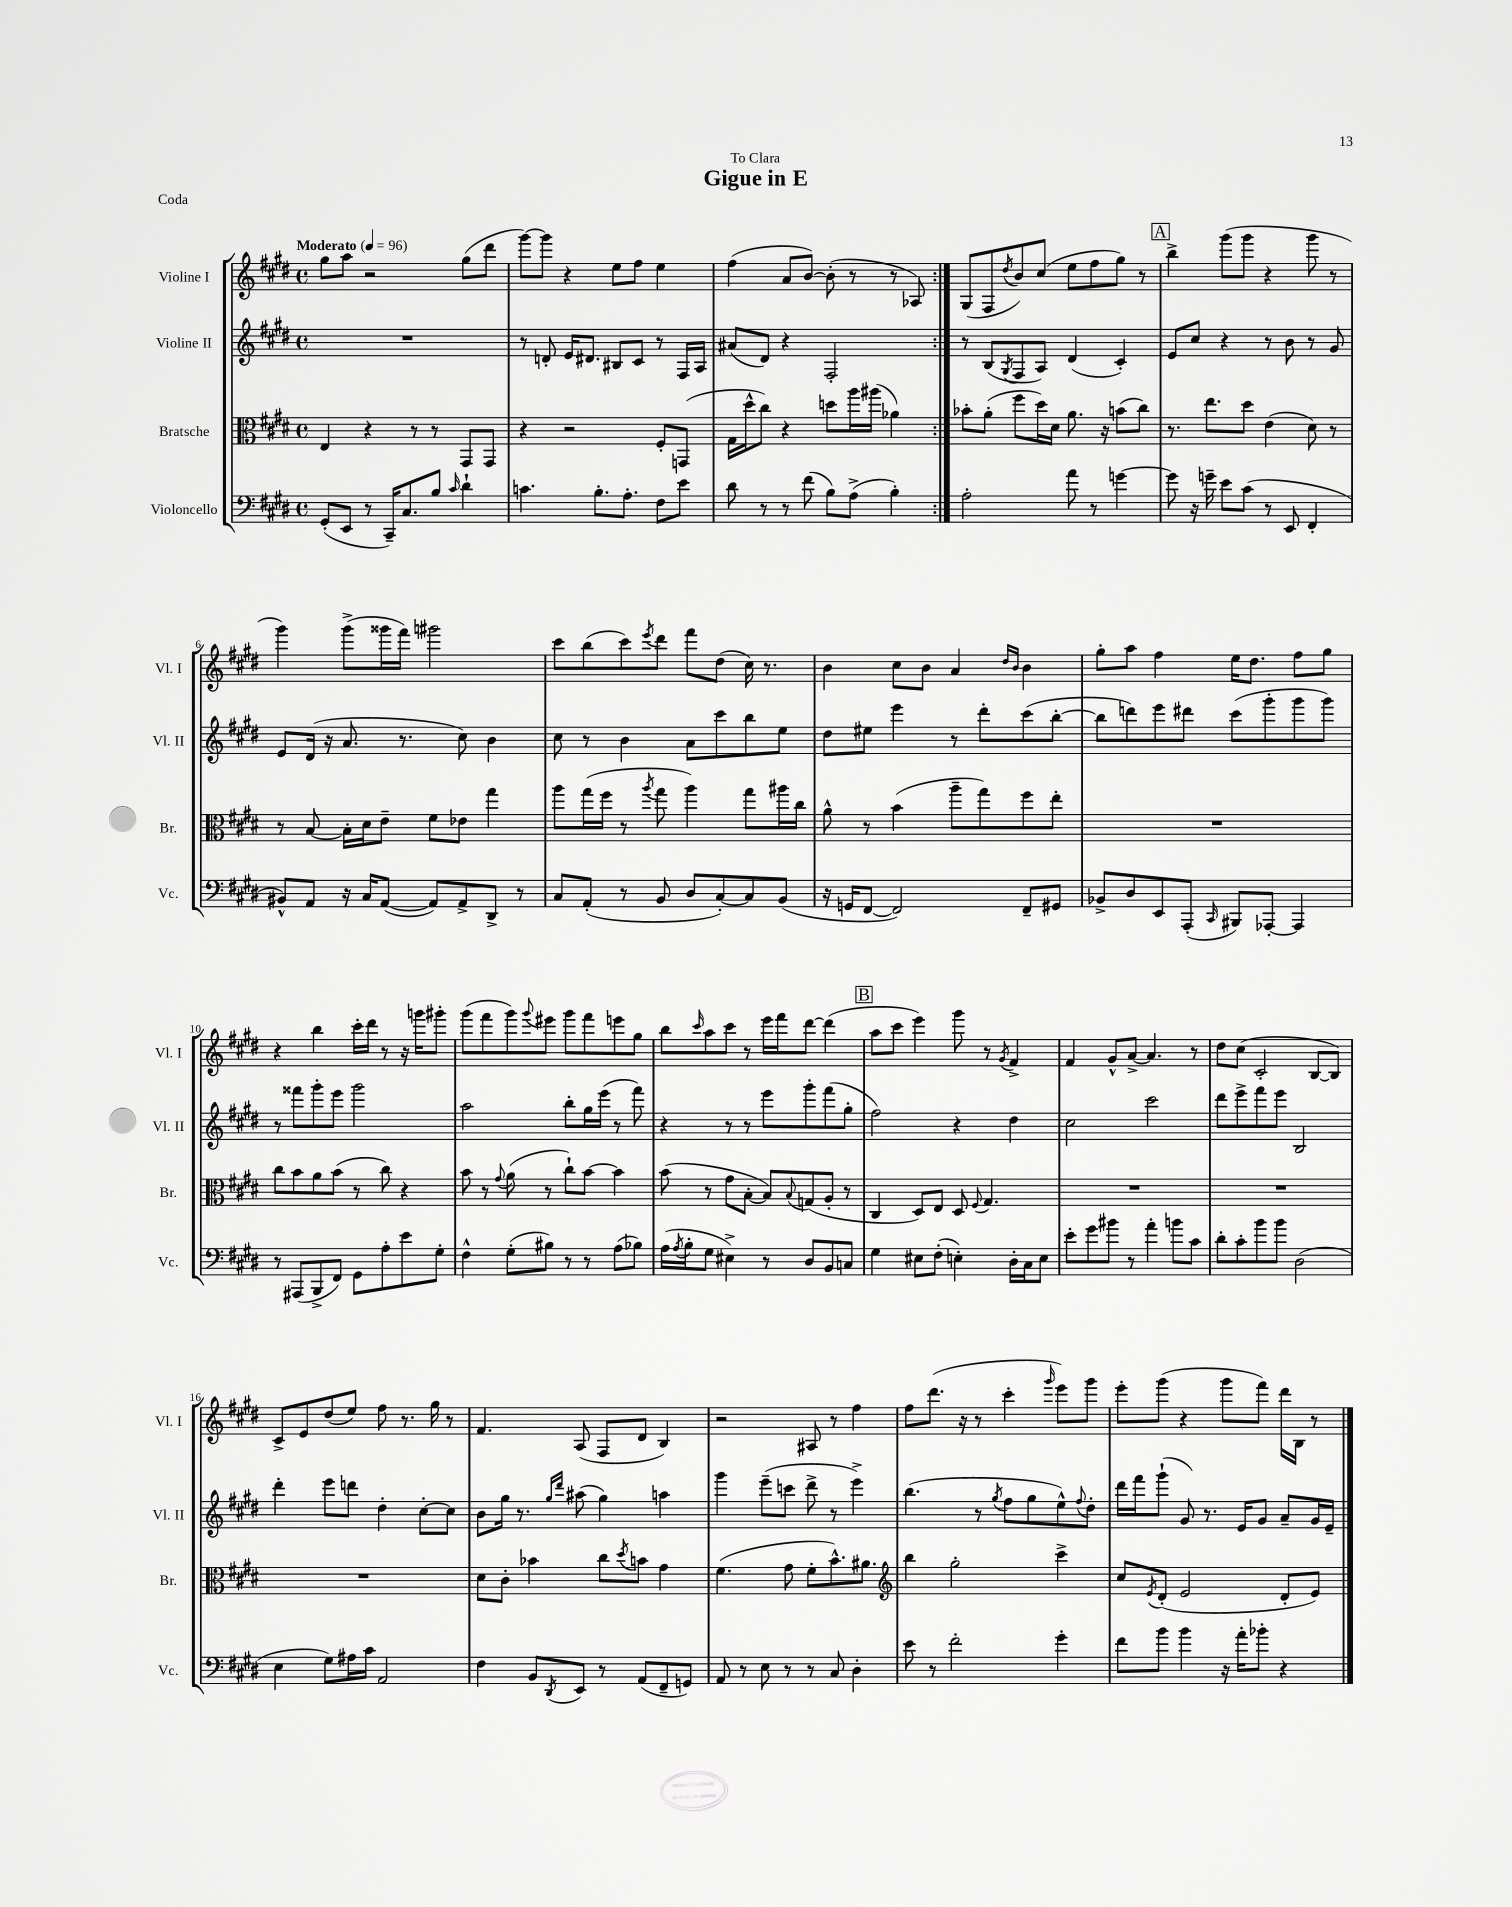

**kern	**kern	**kern	**kern
*staff4	*staff3	*staff2	*staff1
*clefF4	*clefC3	*clefG2	*clefG2
*k[f#c#g#d#]	*k[f#c#g#d#]	*k[f#c#g#d#]	*k[f#c#g#d#]
*M4/4	*M4/4	*M4/4	*M4/4
*met(c)	*met(c)	*met(c)	*met(c)
*MM96	*MM96	*MM96	*MM96
(8GG#'/L	4E/	1r	8gg#\L
8EE/J	.	.	8aa\J
8r	4r	.	2r
16CC#~/LK)	.	.	.
8.C#/	.	.	.
.	8r	.	.
8B/J	8r	.	.
16qqc#/	.	.	.
4d#`\	8GG#/L	.	(8gg#\L
.	8GG#/J	.	8ddd#\J
=	=	=	=
4.c\	4r	8r	[8ggg#\L)
.	.	8d'/	8ggg#\]J
.	2r	16e/LK	4r
.	.	8.d#/J	.
8.B'\L	.	.	.
.	.	8B#/L	8ee\L
8.A'\J	.	.	.
.	.	8c#/J	8ff#\J
8F#\L	8F#'/L	8r	4ee\
8e\J	(8GG/J	16F#/LL	.
.	.	16A/JJ	.
=	=	=	=
8d#\	16G#\LL	(8a#/L	(4ff#\
.	16dd#^^\J	.	.
8r	8cc#\J)	8d#/J)	.
8r	4r	4r	8a/L
(8f#\	.	.	[8b/J)
8B\L)	8dd\L	2F#'/	(8b'\]
(8A^\J	16aa\L	.	8r
.	(16aa#\JJ	.	.
4B'\)	4a-\)	.	8r
.	.	.	8A-/)
=:|!	=:|!	=:|!	=:|!
2A'\	8b-'\L	8r	(8G#/L
.	(8a'\J	(8B/L	8F#/
.	.	8qG#/	8qdd#/
.	8ff#\L	8F#/	8b/)
.	16dd#\L)	8A/J)	(8cc#/J
.	16d#\JJ	.	.
8a\	8.a\	(4d#/	8ee\L
8r	.	.	8ff#\
.	16r	.	.
[4g\	(8b\L	4c#'/)	8gg#\J)
.	8cc#\J)	.	8r
=	=	=	=
8g\]	8.r	8e/L	4bb^\
16r	.	8cc#/J	.
16g~\	8.ee\L	.	.
8e\L	.	4r	(8ggg#\L
(8c#\J	8dd#\J	.	8ggg#\J
8r	(4e\	8r	4r
8EE/	.	8b\	.
4FF#'/	8d#\)	8r	8ggg#\
.	8r	8g#/	8r
=	=	=	=
8BB#^^/L)	8r	8e/L	4ggg#\)
8AA/J	[8B/	(16d#/Jk	.
.	.	16r	.
16r	16B'\]LL	8.a/	(8ggg#^\L
16C#/LK	16d#\J	.	.
([8AA/J	8e~\J	.	16ggg##\L
.	.	8.r	16fff#\JJ)
8AA/]L)	8f#\L	.	2ggg#\
8AA^/	8e-\J	8cc#\)	.
8DD#^/J	4gg#\	4b\	.
8r	.	.	.
=	=	=	=
8C#/L	8aa\L	8cc#\	8ccc#\L
(8AA'/J	(16gg#\L	8r	(8bb\
.	16ff#\JJ	.	.
8r	8r	4b\	8ccc#\)
.	8qaa/	.	8qeee/
8BB/	8gg#\	.	8ddd#\J
8D#/L	4aa\)	8a\L	8fff#\L
[8C#'/)	.	8ccc#\	(8dd#\J
8C#/]	8gg#\L	8bb\	16cc#\)
.	.	.	8.r
(8BB/J	16aa#\L	8ee\J	.
.	16cc#\JJ	.	.
=	=	=	=
16r	8a^^\	8dd#\L	4b\
16GG/LK	.	.	.
[8FF#/J	8r	8ee#\J	.
2FF#/])	(4b\	4eee\	8cc#\L
.	.	.	8b\J
.	8aa~\L	8r	4a/
.	8gg#\)	8ddd#'\L	.
.	.	.	16qqdd#/LL
.	.	.	16qqb/JJ
8FF#~/L	8ff#\	(8ccc#\	4b\
8GG#/J	8ee'\J	[8bb'\J	.
=	=	=	=
8BB-^/L	1r	8bb\]L	8gg#'\L
8D#/	.	8ddd\)	8aa\J
8EE/	.	8eee\	4ff#\
(8AAA'/J	.	8ddd#\J	.
16qqCC#/	.	.	.
8BBB#/L)	.	(8ccc#\L	16ee\LK
.	.	.	8.dd#\J
[8AAA-'/J	.	8ggg#'\	.
4AAA-/]	.	8ggg#\	8ff#\L
.	.	8ggg#\J)	8gg#\J
=	=	=	=
8r	8cc#\L	8r	4r
(8AAA#/L	8b\	8fff##\L	.
8BBB^/	8a\	8ggg#'\	4bb\
8FF#/J)	(8b\J	8eee\J	.
8GG#\L	8r	2ggg#\	16ccc#'\LL
.	.	.	16ddd#\JJ
8A'\	8cc#\)	.	8r
8e\	4r	.	16r
.	.	.	16ggg\LK
8G#'\J	.	.	8ggg#'\J
=	=	=	=
4F#^^\	8b\	2aa\	(8ggg#\L
.	8r	.	8fff#\
.	8qqg#/	.	.
(8G#'\L	(8a\	.	8ggg#\)
.	.	.	8qqggg#/
8B#\J)	8r	.	8eee#\J
8r	8cc#`\L)	8bb'\L	8ggg#\L
8r	[8b\J	16gg#\L	8fff#\
.	.	(16eee\JJ	.
(8A\L	4b\]	8r	8eee\
8B-\J)	.	8fff#\)	8gg#\J
=	=	=	=
(16A\LL	(8b\	4r	8bb\L
8qA/	.	.	.
16B'\J	.	.	.
.	.	.	16qqccc#/
8G#\J	8r	.	8aa\
4E#^\)	8g#\L	8r	8ccc#\J
.	[8B'\J	8r	8r
8r	8B/]L)	8eee\L	16eee\LL
.	.	.	16fff#\J
.	8qqB/	.	.
8D#/L	(8G/	8ggg#'\	[8ddd#\J
8BB/	8A'/J	(8fff#\	(4ddd#\]
8C/J	8r	8gg#'\J	.
=	=	=	=
4G#\	4C#/	2ff#\)	8aa\L
.	.	.	8ccc#\J
8E#\L	8D#/L)	.	4eee\)
(8F#'\J	8E/J	.	.
4E'\)	8D#/	4r	8ggg#\
.	8qqF#/	.	.
.	4.G#/	.	8r
.	.	.	8qg#/
16D#'\LL	.	4dd#\	4f#^/
16C#\J	.	.	.
8E\J	.	.	.
=	=	=	=
8e'\L	1r	2cc#\	4f#/
8g#\	.	.	.
8b#\J	.	.	8g#^^/L
8r	.	.	[8a^/J
4a'\	.	2ccc#\	4.a/]
8b\L	.	.	.
8c#\J	.	.	8r
=	=	=	=
8d#'\L	1r	8ddd#\L	8dd#\L
8c#'\	.	8eee^\	(8cc#\J
8b\	.	8fff#\	2c#'/
8b\J	.	8eee\J	.
(2D#\	.	2B/	.
.	.	.	[8B/L
.	.	.	8B/]J)
=	=	=	=
4E\	1r	4ddd#'\	8c#^/L
.	.	.	8e/
8G#\L)	.	8eee\L	(8dd#/
16A#\L	.	8ddd\J	8ee/J)
16c#\JJ	.	.	.
2AA/	.	4dd#'\	8ff#\
.	.	.	8.r
.	.	[8cc#'\L	.
.	.	.	16gg#\
.	.	8cc#\]J	8r
=	=	=	=
4F#\	8d#\L	8b\L	4.f#/
.	8c#'\J	16gg#\Jk	.
.	.	8.r	.
8BB/L	4b-\	.	.
.	.	16qqgg#/LL	.
8qDD#/	.	16qqddd#/JJ	.
8EE/J	.	(8aa#\	(8A/
8r	8cc#\L	4gg#\)	8F#/L
.	8qdd#/	.	.
(8AA/L	8b\J	.	8d#/J
8FF#~/	4g#\	4aa\	4B/)
8GG/J)	.	.	.
=	=	=	=
8AA/	(4.f#\	4ggg#\	2r
8r	.	.	.
8E\	.	(8eee~\L	.
8r	8g#\	8ccc\J	.
8r	8f#'\L	8ddd#^\	8A#/
8C#/	8.b^^\)	8r	8r
4D#'\	.	4eee^\)	4ff#\
.	8.a#\J	.	.
=	=	=	=
*	*clefG2	*	*
8e\	4bb\	(4.bb\	8ff#\L
8r	.	.	(8.ddd#\J
2f#'\	2gg#'\	.	.
.	.	.	16r
.	.	8r	8r
.	.	8qgg#/	.
.	.	8ff#\L	4ccc#'\
.	.	8gg#\	.
.	.	.	16qqggg#/
4g#'\	4ccc#^\	8ee^^\)	8eee\L)
.	.	8qqff#/	.
.	.	8dd#'\J	8ggg#\J
=	=	=	=
8f#\L	8cc#/L	16ddd#\LL	8eee'\L
.	.	16fff#\J	.
.	8qe/	.	.
8b\J	(8d#'/J	(8ggg#`\J	(8ggg#\J
4b\	2e/	8g#/)	4r
.	.	8.r	.
16r	.	.	8ggg#\L
16a'\LK	.	16e/LK	.
8b-'\J	.	8g#/J	8fff#\J)
4r	8d#'/L	8a~/L	16ddd#\LL
.	.	.	16B\JJ
.	8e/J)	16g#/L	8r
.	.	16e~/JJ	.
==	==	==	==
*-	*-	*-	*-
